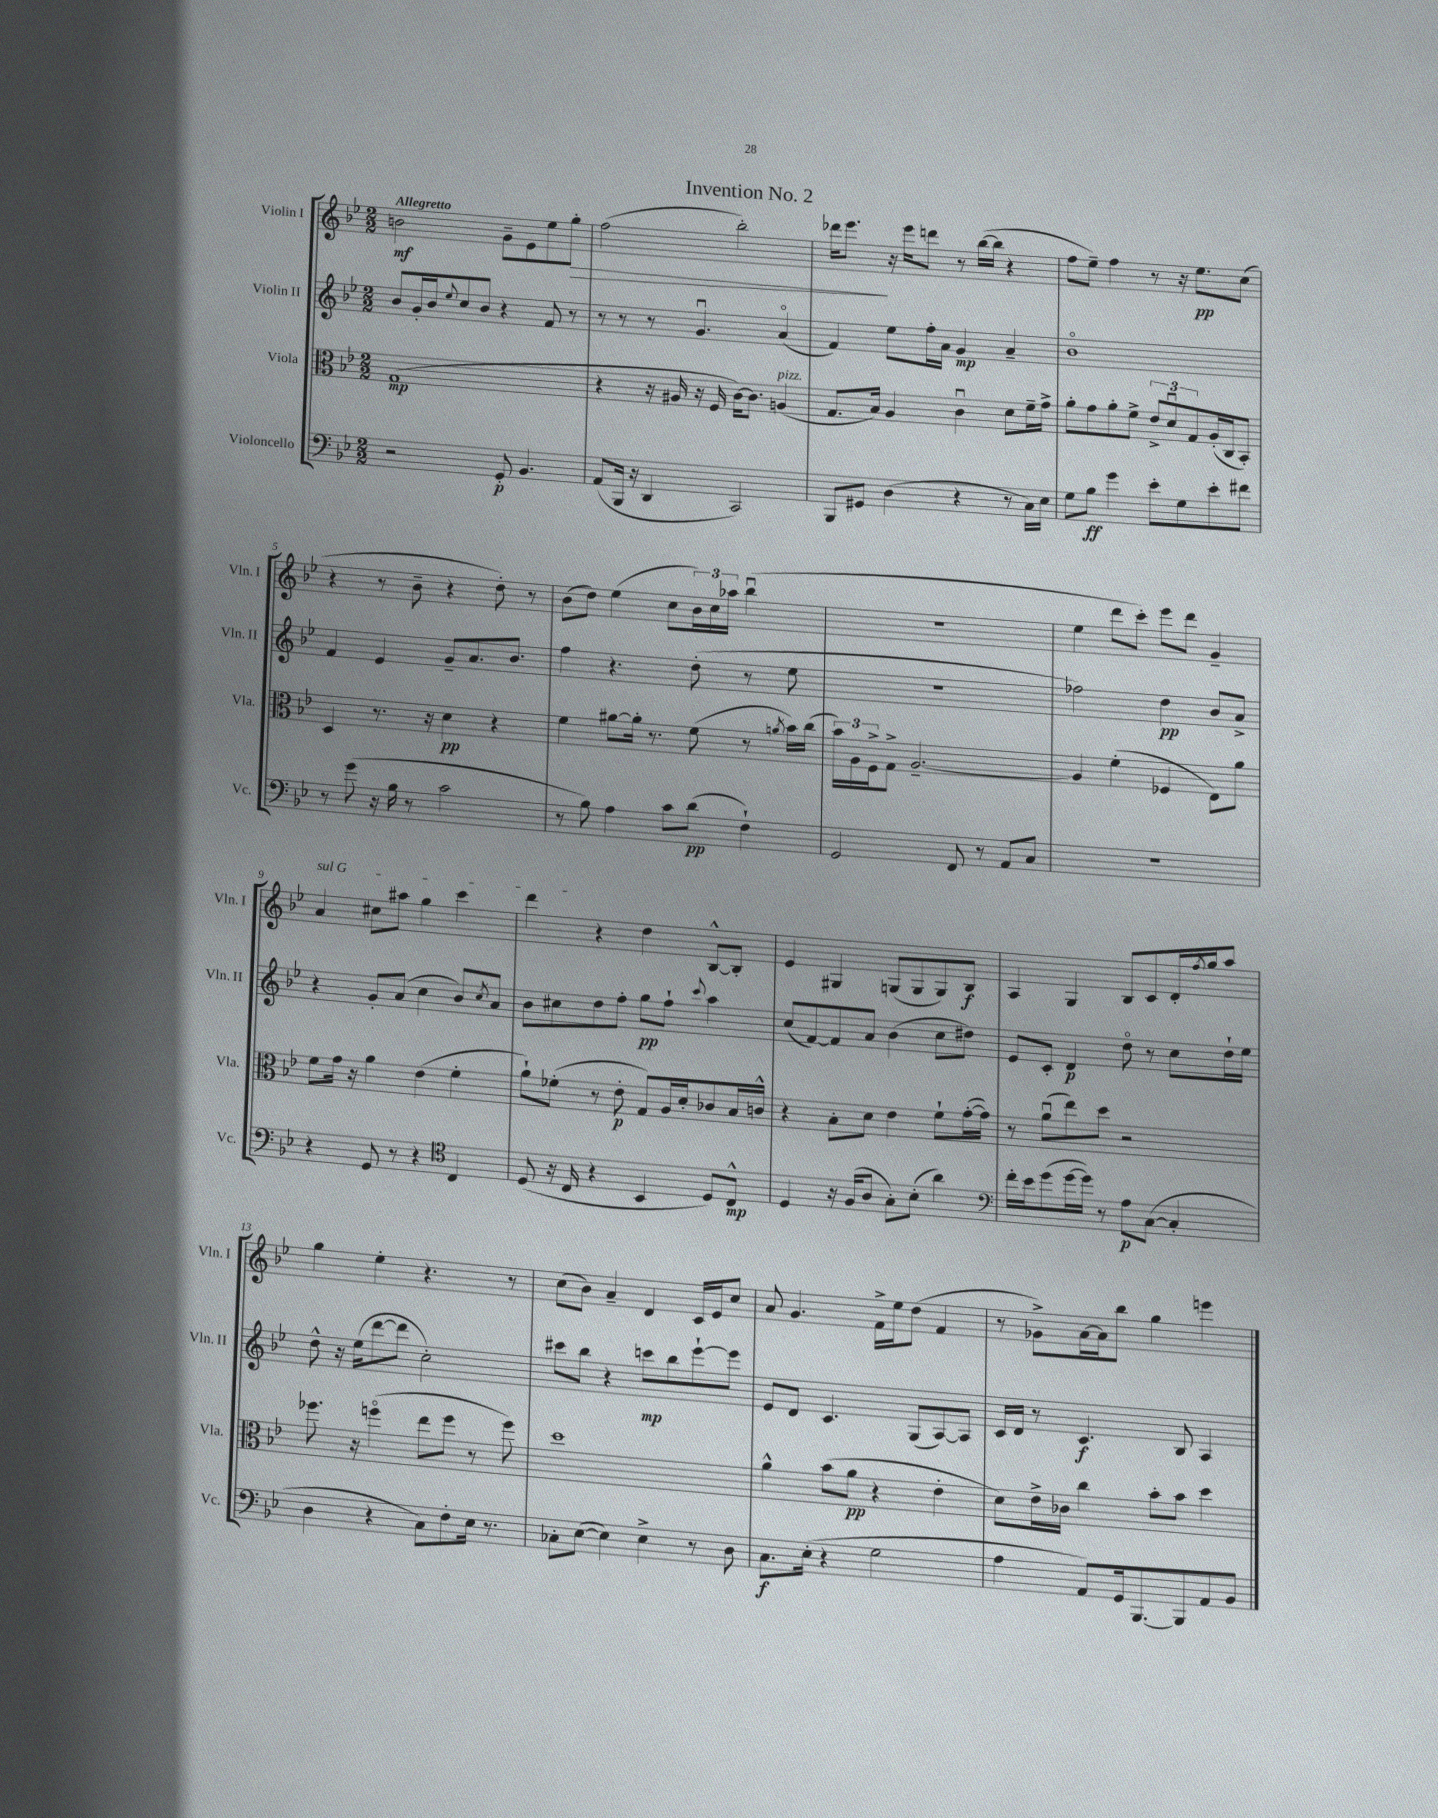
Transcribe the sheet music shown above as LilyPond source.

\header { title = "Invention No. 2" }
<<
\new StaffGroup <<
\new Staff = "s0" \with { instrumentName = "Violin I" shortInstrumentName = "Vln. I" } {
    \clef treble \key bes \major \numericTimeSignature \time 2/2 \tempo "Allegretto"
    b'2\mf g'8-- ees'8 ees''8 g''8-.\> |
    f''2( bes''2-.) |
    des'''16 ees'''8.\! r16 ees'''16 d'''8 r8 bes''16~( bes''16 r4 |
    f''8 ees''8--) f''4 r8 r16 ees''8.\pp c''8( |
    r4 r8 bes'8-- r4 d''8-.) r8 |
    bes'8( d''8) ees''4( c''8 \tuplet 3/2 { bes'16) c''16 aes''16 } bes''4\downbow( |
    R1 |
    ees''4 d'''8 c'''8-.) ees'''8 d'''8 g'4-- |
    \once \override TextSpanner.bound-details.left.text = \markup { \italic "sul G" } a'4\startTextSpan cis''8 ais''8 g''4 c'''4 |
    d'''4\stopTextSpan r4 d''4 bes8~-^ bes8-. |
    ees'4 gis4 g8( g8 g8) bes8\f |
    a4 g4 bes8 c'8 d'16-. \acciaccatura { f''8 } g''16 a''8 |
    g''4 ees''4-. r4. r8 |
    c''8( bes'8) a'4-- d'4 c'16 ees'16 c''8 |
    a'8 g'4. f'16-> ees''16 d''8( f'4 |
    r8 ges'8->) a'16~ a'16 bes''8 g''4 e'''4 \bar "|." |
}
\new Staff = "s1" \with { instrumentName = "Violin II" shortInstrumentName = "Vln. II" } {
    \clef treble \key bes \major \numericTimeSignature \time 2/2
    bes'8 g'16-. bes'16 \appoggiatura { ees''8 } c''8 bes'8 r4 f'8 r8 |
    r8 r8 r8 g'4.\downbow a'4\flageolet( |
    f'4) ees''8 f''16-. a'16 g'4\mp a'4-- |
    bes'1\flageolet |
    f'4 ees'4 g'8-- a'8. bes'8. |
    f''4 r4. d''8-.( r8 ees''8 |
    R1 |
    fes''2) d''4\pp bes'8 a'8-> |
    r4 g'8-. a'8( c''4 bes'8) \acciaccatura { c''8 } a'8 |
    bes'8 cis''8 d''8 f''8-. g''8\pp f''8-! \appoggiatura { c'''8 } a''4 |
    c''8( f'8~) f'8 a'8 bes'4( c''8 dis''8) |
    ees'8 c'8-. d'4\p d''8\flageolet r8 c''8 d''16-! ees''16 |
    d''8-^ r16 ees''16( d'''8~ d'''8 c''2-.) |
    cis'''8 bes''8 r4 c'''8\mp bes''8 ees'''8~-! ees'''8 |
    ees'8 d'8 c'4. g8( a8~) a8 |
    c'16 d'16 r8 c'4.\f bes8 a4 \bar "|." |
}
\new Staff = "s2" \with { instrumentName = "Viola" shortInstrumentName = "Vla." } {
    \clef alto \key bes \major \numericTimeSignature \time 2/2
    g1\mp( |
    r4 r16 ais16 r16 f16 c'16~) c'8. a4^\markup { \italic "pizz." }( |
    g8. bes16) a4 c'4\downbow d'8 f'16-- g'16-> |
    a'8-. g'8 a'8-. f'8-> \tuplet 3/2 { ees'8-> d'8\downbow g8 } a16-.( c16 bes,8-.) |
    d4 r8. r16 d'4\pp r4 |
    f'4 ais'8~ ais'16-. r8. f'8( r8 \acciaccatura { a'8 } bes'16) c''16( |
    \tuplet 3/2 { bes'16) a16 f16-> } g8-> a2.~-- |
    a4 f'4-.( fes4 ees8) a'8 |
    f'8 g'16 r16 a'4 ees'4( f'4-. |
    a'8-!) fes'8-.( r8 ees'8-.\p g8) a16 d'16-. ces'8 bes16 c'16-^ |
    r4 bes8-. d'8 ees'4 f'8-! g'16~-.( g'16) |
    r8 a'8\downbow( ees''8) d''8 r2 |
    fes''8. r16 f''4\flageolet( ees''8 f''8 r8 f''8) |
    d''1 |
    a'4-^ bes'8( a'8\pp r4 ees'4-. |
    d'8) ees'16-> ces'16 c''4 bes'8-. bes'8 d''4 \bar "|." |
}
\new Staff = "s3" \with { instrumentName = "Violoncello" shortInstrumentName = "Vc." } {
    \clef bass \key bes \major \numericTimeSignature \time 2/2
    r2 g,8-.\p bes,4. |
    a,8( bes,,16 r16 d,4 c,2) |
    bes,,8 gis,8 d4( r4 r8 c16) ees16 |
    g8 bes8\ff g'4 ees'8-. g8 ees'8-. fis'8 |
    r8 g'8( r16 bes16 r8 c'2 |
    r8 bes8) a4 c'8 d'8\pp( f4-!) |
    g,2 f,8 r8 a,8 c8 |
    R1 |
    r4 g,8 r8 r4 \clef tenor c4 |
    d8( r16 c16 r4 bes,4 d8) c8-^\mp |
    d4 r16 f16( a8 g8-.) bes8-.( a'4) |
    \clef bass f'16-. ees'16 g'8( g'16~ g'16) r8 a8\p c8~( c4-. |
    d4 r4 c8) f8-. ees16 r8. |
    ces8-. ees8~( ees4) ees4-> r8 d8 |
    c8.\f ees16-.( r4 g2 |
    a4 a,8) g,16 bes,,8.~ bes,,8 a,8 bes,8 \bar "|." |
}
>>
>>
